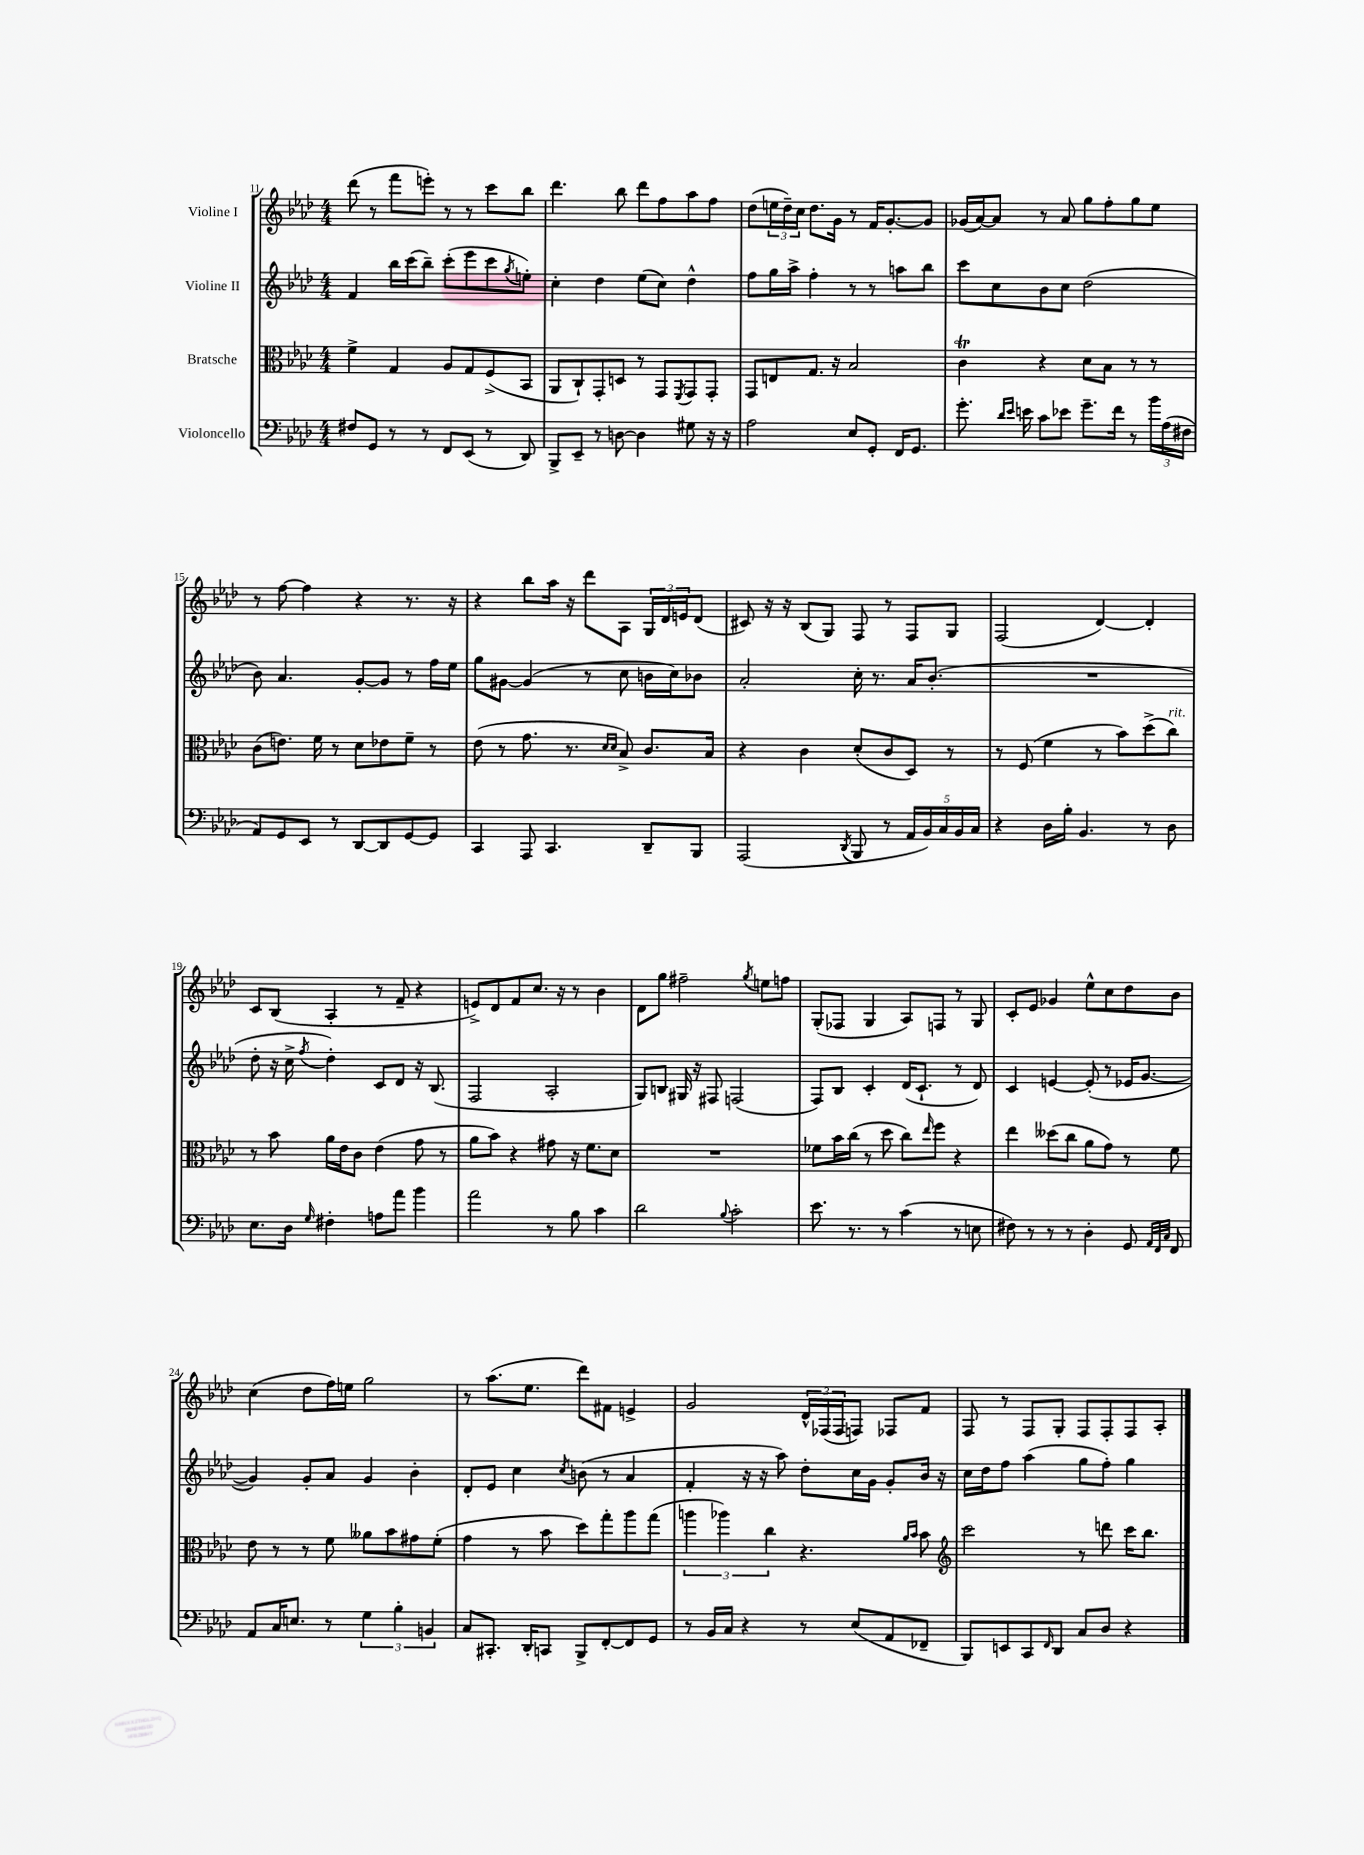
<<
\new StaffGroup <<
\new Staff = "s0" \with { instrumentName = "Violine I" } {
    \clef treble \key aes \major \numericTimeSignature \time 4/4
    des'''8( r8 f'''8 e'''8-.) r8 r8 c'''8 bes''8 |
    des'''4. bes''8 des'''8 f''8 aes''8 f''8 |
    des''8( \tuplet 3/2 { e''16 des''16--) c''16 } des''8. g'16 r8 f'16 g'8.~-. g'8 |
    ges'16( aes'16~) aes'8 r8 aes'8 g''8 f''8-. g''8 ees''8 |
    r8 f''8~ f''4 r4 r8. r16 |
    r4 bes''8 aes''16 r16 des'''8 aes8 \tuplet 3/2 { g16 des'16 e'16 } des'8( |
    cis'8) r16 r16 bes8( g8) f8 r8 f8 g8 |
    f2( des'4~) des'4-. |
    c'8 bes8( aes4-. r8 f'8-- r4 |
    e'8->) des'8 f'8 c''8. r16 r8 bes'4 |
    des'8 g''8 fis''2-- \acciaccatura { g''8 } e''8 f''8 |
    g8-.( fes8 g4 aes8) f8 r8 g8 |
    c'8-. ees'8 ges'4 ees''8-^ c''8 des''8 bes'8 |
    c''4( des''8 f''16) e''16 g''2 |
    r8 aes''8.( ees''8. des'''8) fis'8 e'4-> |
    g'2 \tuplet 3/2 { des'16-^ fes16( fes16 } f8) fes8 f'8 |
    f8 r8 f8 g8-. f8 f8-. f8 aes8-. \bar "|." |
}
\new Staff = "s1" \with { instrumentName = "Violine II" } {
    \clef treble \key aes \major \numericTimeSignature \time 4/4
    f'4 bes''16 c'''16( bes''8--) c'''8-.( ees'''8 c'''8 \acciaccatura { g''8 } e''8-.) |
    c''4-. des''4 ees''8( c''8) des''4-^ |
    f''8 g''16 aes''16-> f''4-. r8 r8 a''8 bes''8 |
    c'''8 c''8 bes'8 c''8 des''2( |
    bes'8) aes'4. g'8~-. g'8 r8 f''16 ees''16 |
    g''8 gis'8~ gis'4( r8 c''8 b'16 c''16) bes'8 |
    aes'2-. c''16-. r8. aes'16 bes'8.-.( |
    R1 |
    des''8-. r16 c''16-> \acciaccatura { f''8 } des''4-.) c'8 des'8 r16 bes8.( |
    f2 aes2-. |
    g8) b8 gis16 r16 fis8 f2( |
    f8) bes8 c'4-. des'16( c'8.-! r8 des'8) |
    c'4 e'4~ e'8-.( r8 ees'16 g'8.~ |
    g'4) g'8-. aes'8 g'4 bes'4-. |
    des'8-. ees'8 c''4 \acciaccatura { c''8 } b'8( r8 aes'4 |
    f'4-. r16 r16 aes''8) des''8-. c''16 g'16 g'8-. bes'16 r16 |
    c''16 des''16 f''8 aes''4( g''8 f''8-.) g''4 \bar "|." |
}
\new Staff = "s2" \with { instrumentName = "Bratsche" } {
    \clef alto \key aes \major \numericTimeSignature \time 4/4
    f'4-> g4 aes8 g8 f8->( bes,8 |
    aes,8 c8-!) g,8-. d8 r8 g,8 \acciaccatura { f,8 } g,8 g,8-. |
    g,8 e8 g8. r16 bes2 |
    c'4\trill r4 des'8 bes8 r8 r8 |
    c'8( e'8.) f'16 r8 des'8 ees'8 f'8-- r8 |
    ees'8( r8 g'8. r8. \grace { des'16 des'16 } bes8->) c'8. bes16 |
    r4 c'4 des'8-.( c'8 des8) r8 |
    r8 f8( f'4 r8 bes'8) des''8->( c''8^\markup { \italic "rit." }) |
    r8 bes'8 aes'16 ees'16 c'8 ees'4( g'8 r8 |
    aes'8 bes'8) r4 gis'8 r16 f'8. des'8 |
    R1 |
    fes'8 bes'16 c''16( r8 des''8 c''8) \grace { ees''16 } f''8 r4 |
    ees''4 deses''8( c''8 aes'8 g'8) r8 f'8 |
    ees'8 r8 r8 f'8 aeses'8 bes'8 gis'8 f'8-.( |
    g'4 r8 bes'8 des''8) g''8-. aes''8 g''8( |
    \tuplet 3/2 { a''4 aes''4) c''4 } r4. \grace { aes'16 bes'16 } bes'8 |
    \clef treble c'''2 r8 d'''8 c'''16 bes''8. \bar "|." |
}
\new Staff = "s3" \with { instrumentName = "Violoncello" } {
    \clef bass \key aes \major \numericTimeSignature \time 4/4
    fis8 g,8 r8 r8 f,8 ees,8( r8 des,8) |
    bes,,8-> ees,8-- r8 d8~ d4 gis8 r16 r16 |
    aes2 ees8 g,8-. f,16 g,8. |
    g'8.-. \grace { des'16 ees'16 } e'16 c'8 ees'8 g'8.-- f'16 r8 \tuplet 3/2 { bes'16 aes16( fis16 } |
    aes,8) g,8 ees,8 r8 des,8~ des,8 g,8~ g,8 |
    c,4 aes,,8 c,4. des,8-- bes,,8 |
    aes,,2( \acciaccatura { des,8 } bes,,8 r8 \tuplet 5/4 { aes,16 bes,16) c16 bes,16 c16 } |
    r4 des16 bes16-. bes,4. r8 des8 |
    ees8. des16 \grace { g16 } fis4-. a8 aes'8 bes'4 |
    aes'2 r8 bes8 c'4 |
    des'2 \appoggiatura { bes8 } c'2-. |
    ees'8. r8. r8 c'4( r8 e8 |
    fis8) r8 r8 r8 des4-. g,8 \grace { aes,32 f,32 c32 } f,8 |
    aes,8 c16 e8. r8 \tuplet 3/2 { g4 bes4-. b,4 } |
    c8 cis,8.-. des,16-. c,8 bes,,8-> f,8~-. f,8 g,8 |
    r8 bes,16 c16 r4 r8 ees8( aes,8 fes,8-- |
    bes,,8) e,8 c,8 \grace { f,16 } des,8 c8 des8 r4 \bar "|." |
}
>>
>>
\layout { \context { \Score currentBarNumber = #11 } }
